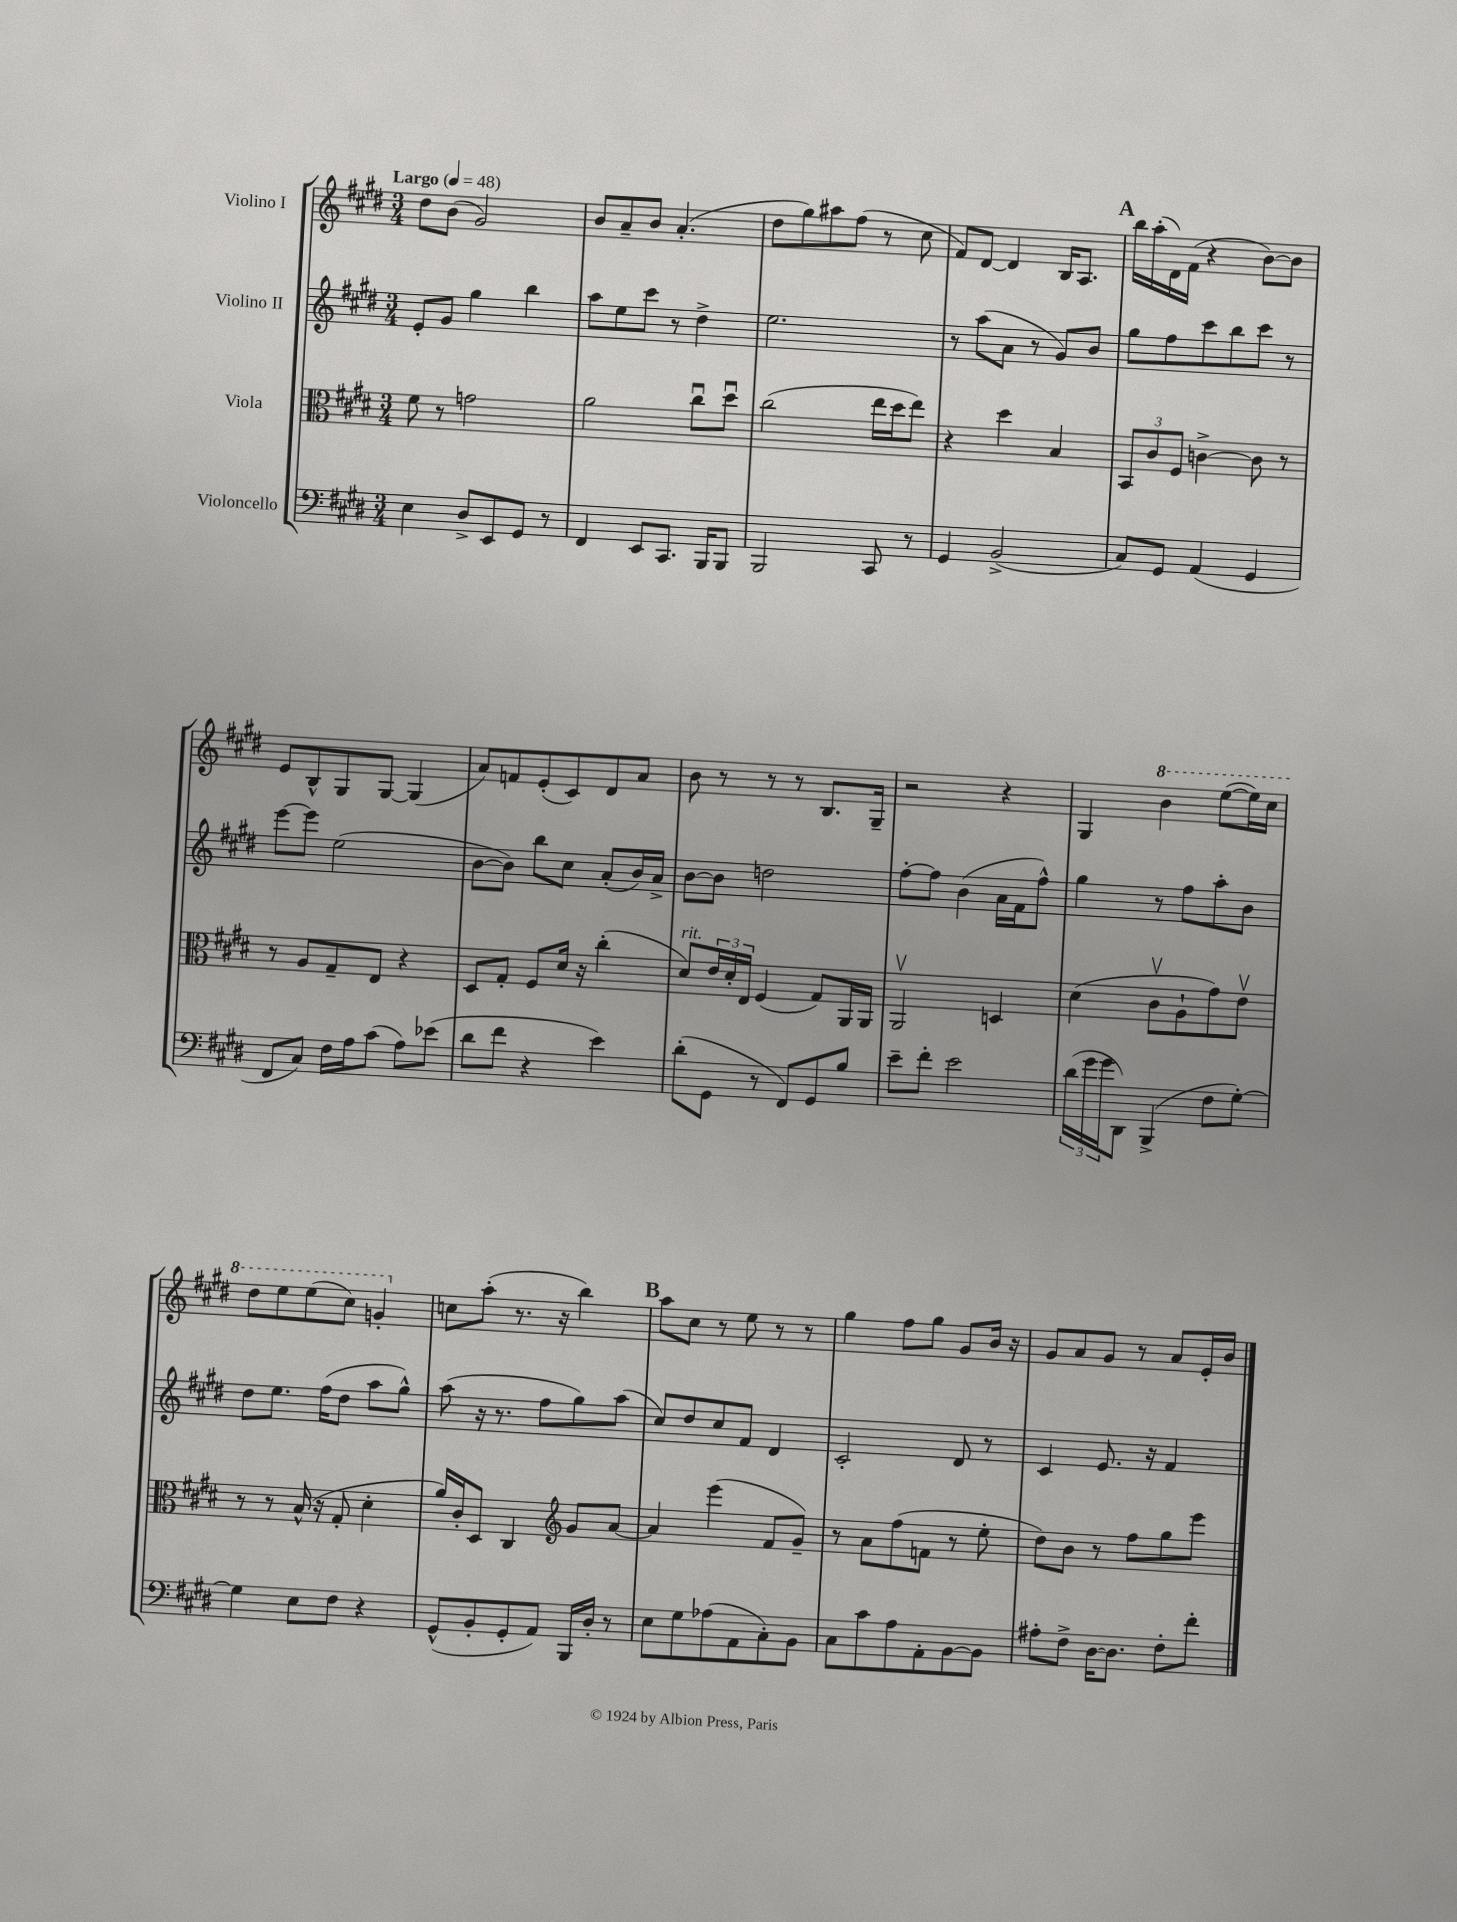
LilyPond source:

<<
\new StaffGroup <<
\new Staff = "s0" \with { instrumentName = "Violino I" } {
    \clef treble \key e \major \numericTimeSignature \time 3/4 \tempo "Largo" 4 = 48
    dis''8 b'8( gis'2) |
    b'8 a'8-- b'8 a'4.-.( |
    dis''8 gis''8) ais''8 fis''8( r8 cis''8 |
    fis'8) dis'8~ dis'4 b16 a8. |
    \mark \markup { \bold "A" } b''16 a''16-.( dis'16) fis'16( r4 b'8~) b'8 |
    e'8 b8-^ gis8 gis8~ gis4( |
    a'8) f'8 e'8-.( cis'8) dis'8 a'8 |
    b'8 r8 r8 r8 b8. gis16-- |
    r2 r4 |
    gis4 \ottava #1 b''4 e'''8~( e'''16) cis'''16 |
    dis'''8 e'''8 e'''8( cis'''8) g''4-. \ottava #0 |
    c''8 a''8-.( r8. r16 b''4) |
    \mark \markup { \bold "B" } a''8 cis''8 r8 e''8 r8 r8 |
    gis''4 fis''8 gis''8 gis'8 b'16 r16 |
    gis'8 a'8 gis'8 r8 a'8 e'16-. b'16 \bar "|." |
}
\new Staff = "s1" \with { instrumentName = "Violino II" } {
    \clef treble \key e \major \numericTimeSignature \time 3/4
    e'8-. gis'8 gis''4 b''4 |
    a''8 e''8 cis'''8 r8 dis''4-> |
    e''2. |
    r8 a''8( a'8 r8 gis'8) b'8 |
    \mark \markup { \bold "A" } gis''8 fis''8 cis'''8 b''8 cis'''8 r8 |
    e'''8~ e'''8 e''2( |
    b'8~ b'8) b''8 cis''8 a'8-.( b'16) a'16-> |
    b'8~ b'8 d''2 |
    fis''8~-. fis''8 b'4( a'16 fis'16 fis''8-^) |
    gis''4 r8 fis''8 a''8-. b'8 |
    dis''8 e''8. fis''16( dis''8 a''8 gis''8-^) |
    a''8( r16 r8. fis''8 gis''8) a''8( |
    \mark \markup { \bold "B" } cis''8) dis''8 cis''8 fis'8 dis'4 |
    cis'2-. dis'8 r8 |
    cis'4 e'8. r16 fis'4 \bar "|." |
}
\new Staff = "s2" \with { instrumentName = "Viola" } {
    \clef alto \key e \major \numericTimeSignature \time 3/4
    fis'8 r8 g'2 |
    a'2 cis''8\downbow dis''8\downbow |
    cis''2( e''16 dis''16 e''8) |
    r4 dis''4 b4 |
    \mark \markup { \bold "A" } \tuplet 3/2 { b,8 cis'8 fis8 } c'4~-> c'8 r8 |
    r8 a8 gis8-- e8 r4 |
    dis8 gis8-. fis8 dis'16 r16 cis''4-.( |
    dis'8^\markup { \italic "rit." }) \tuplet 3/2 { e'16 dis'16-. e16 } fis4( gis8) a,16 a,16 |
    a,2\upbow d4 |
    dis'4( cis'8\upbow a8-! gis'8) e'8\upbow |
    r8 r8 b16-^( r16 gis8-. dis'4-. |
    a'16) cis'16-. dis8 cis4 \clef treble gis'8 a'8~ |
    \mark \markup { \bold "B" } a'4 e'''4( fis'8 gis'8--) |
    r8 a'8 fis''8( f'8 r8 e''8-. |
    dis''8) b'8 r8 fis''8 gis''8 e'''8 \bar "|." |
}
\new Staff = "s3" \with { instrumentName = "Violoncello" } {
    \clef bass \key e \major \numericTimeSignature \time 3/4
    e4 dis8-> e,8 gis,8 r8 |
    fis,4 e,8 cis,8. b,,16 b,,8 |
    b,,2 cis,8 r8 |
    gis,4 b,2->( |
    \mark \markup { \bold "A" } cis8) gis,8 a,4( gis,4 |
    fis,8 cis8) fis16 a16 cis'8( a8) ees'8( |
    dis'8 fis'8 r4 e'4) |
    dis'8-.( gis,8 r8 fis,8) gis,8 b8 |
    e'8-- fis'8-. e'2 |
    \tuplet 3/2 { dis'16( gis'16 gis'16 } dis,8) b,,4->( fis8 gis8~-.) |
    gis4 e8 fis8 r4 |
    gis,8-^( b,8-. gis,8-. a,8) b,,16 dis16-. r8 |
    \mark \markup { \bold "B" } e8 gis8 aes8( a,8 cis8-.) b,8 |
    cis8 cis'8 a8 a,8-. b,8~ b,8 |
    ais8-. fis8-> dis16~ dis8. fis8-. fis'8-. \bar "|." |
}
>>
>>
\layout { \context { \Score \remove "Bar_number_engraver" } }
